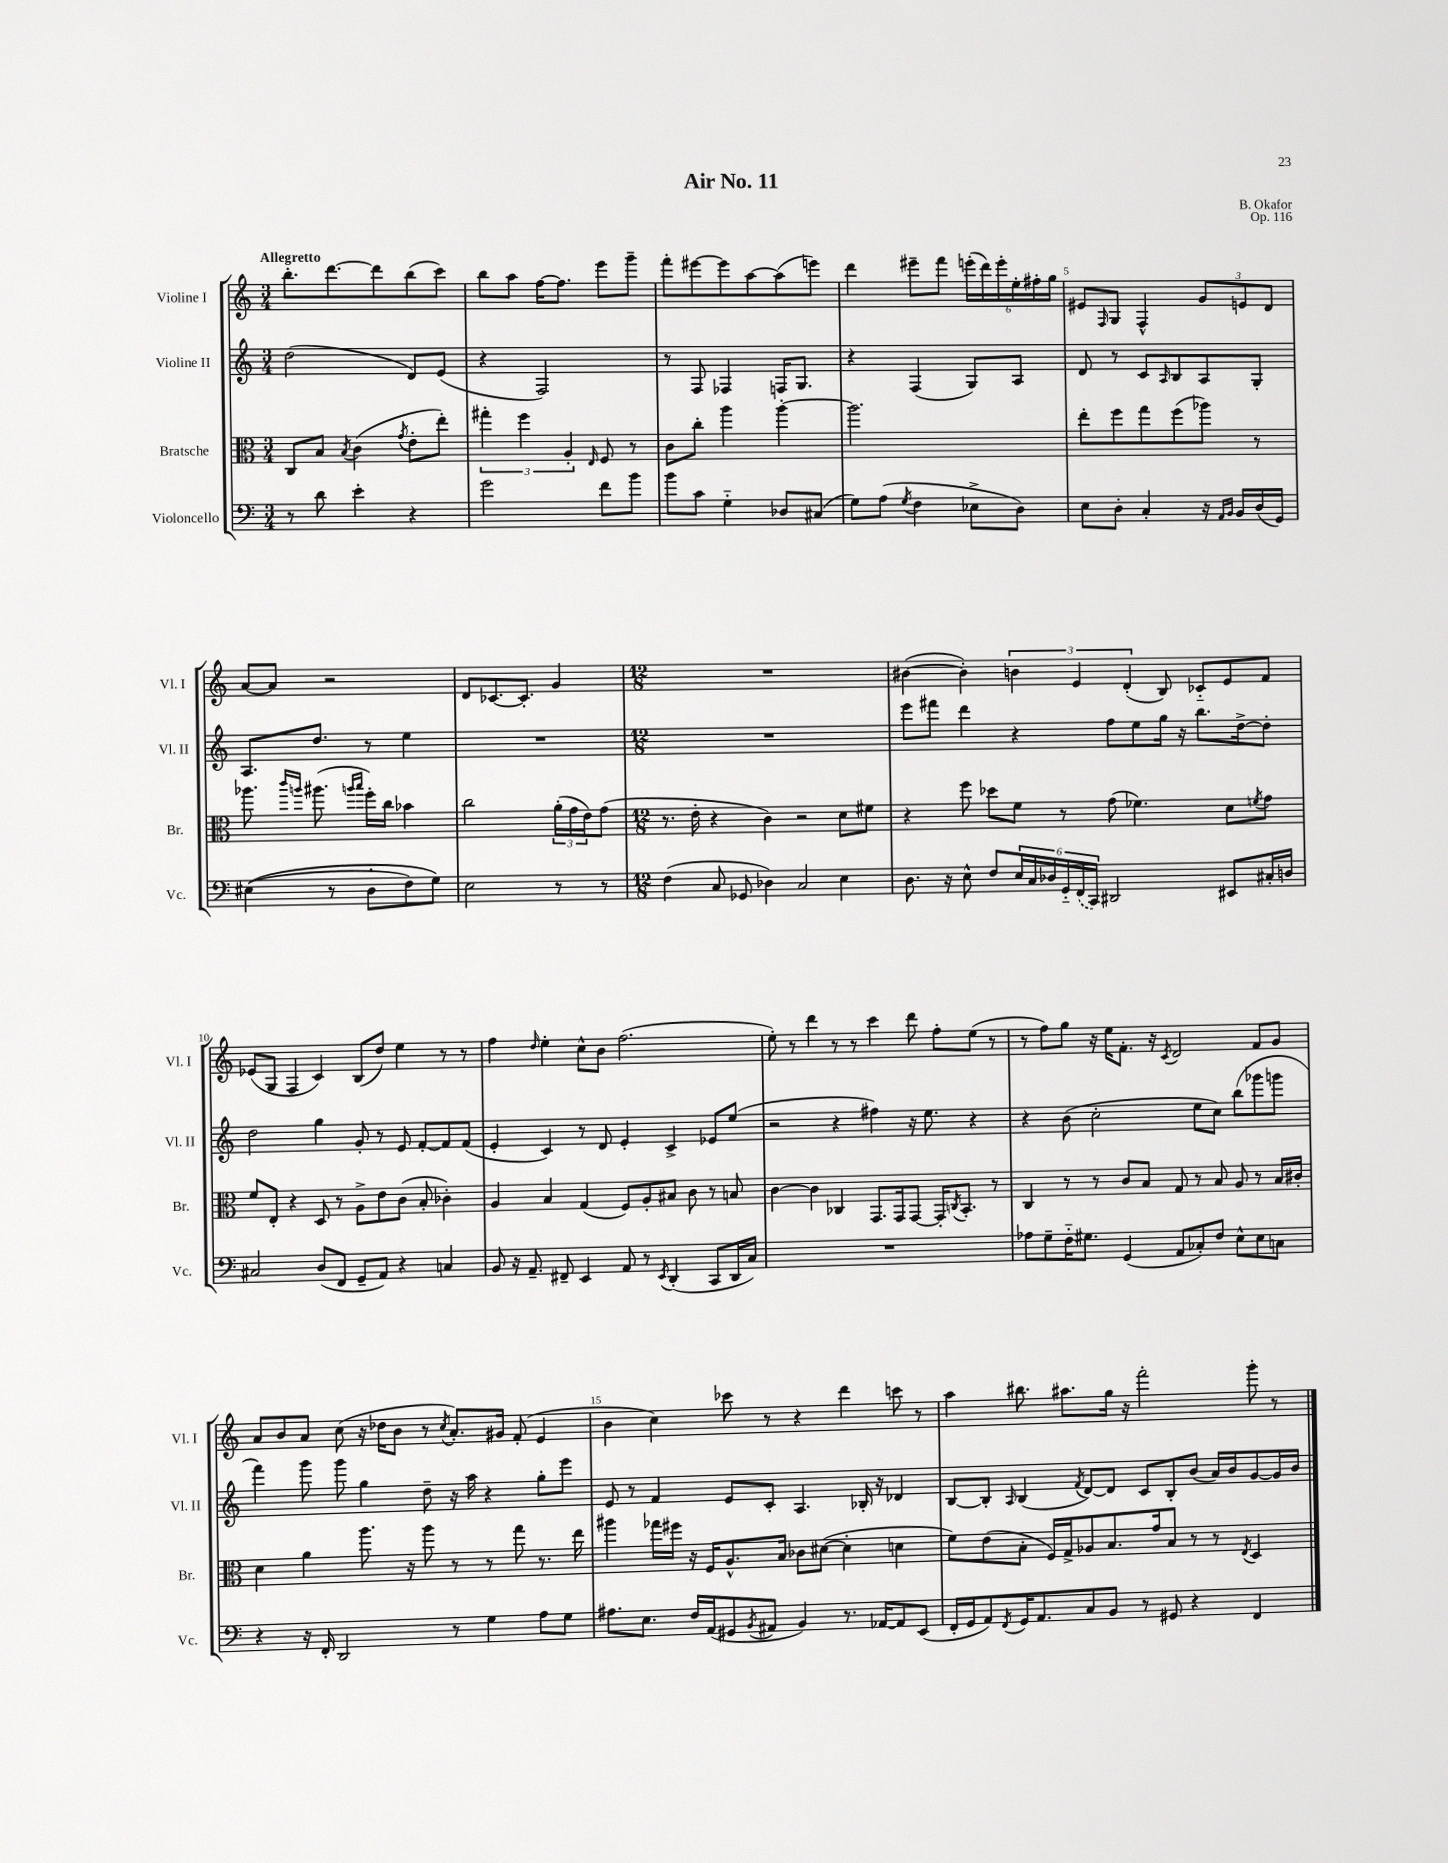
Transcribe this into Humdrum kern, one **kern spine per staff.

**kern	**kern	**kern	**kern
*part4	*part3	*part2	*part1
*staff4	*staff3	*staff2	*staff1
*I"Violoncello	*I"Bratsche	*I"Violine II	*I"Violine I
*I'Vc.	*I'Br.	*I'Vl. II	*I'Vl. I
*clefF4	*clefC3	*clefG2	*clefG2
*k[]	*k[]	*k[]	*k[]
*M3/4	*M3/4	*M3/4	*M3/4
=1	=1	=1	=1
!	!	!	!LO:TX:a:B:t=Allegretto
8r	8C/L	(2dd\	8.bb'\L
8d\	8B/J	.	.
.	.	.	[8.ddd\
.	8qB/	.	.
4e'\	(4c\	.	.
.	.	.	8ddd\]
.	8qg/	.	.
4r	8e'\L	8d/L)	(8bb\
.	8ee'\J)	(8e/J	8ccc\J)
=2	=2	=2	=2
2g\	6gg#X'\	4r	8bb\L
.	.	.	8aa\J
.	6ff\	.	.
.	.	2F/)	[16ff\KL
.	.	.	8.ff\J]
.	6A'/	.	.
.	16qqE/	.	.
8f\L	8F/	.	8eee\L
8b\J	8r	.	8ggg~\J
=3	=3	=3	=3
8b\L	8c\L	8r	8fff'\L
8c\J	8cc'\J	8F/	[8eee#X\
4G\	4aa\	4F-X/	8eee#\]
.	.	.	[8aa\
8D-X/L	[4aa'\	16Fn/KL	(8aa\]
.	.	8.G/J	.
(8C#X/J	.	.	8eeen\J)
=4	=4	=4	=4
8G\L)	2.aa\]	4r	4ddd\
(8A\J	.	.	.
8qG/	.	.	.
4F\	.	(4F/	8eee#X~\L
.	.	.	8fff\J
8E-X^\L	.	8G/L)	(24eeen'\LL
.	.	.	24ddd\)
.	.	.	24eee'\
8D\J)	.	8A/J	24ee'\
.	.	.	24ff#X'\
.	.	.	24gg\JJ
=5	=5	=5	=5
8E\L	8ee'\L	8d/	8e#X/L
.	.	.	16qqF/
8D'\J	8ff\	8r	8G/J
4C'/	8gg\	8c/L	4F^^/
.	.	16qqA/	.
.	(8ff\	8B/	.
16r	8aa-X\J)	8A/	12g/L
16qqAA/LL	.	.	.
16qqBB/JJ	.	.	.
16BB/LL	.	.	.
.	.	.	12en/
(16D/	8r	8G'/J	.
.	.	.	12d/J
16GG/JJ)	.	.	.
!!LO:LB:g=z
=6	=6	=6	=6
((4E#X\	8.aa-X\	8.A/L	[8a/L
.	.	.	8a/J]
.	16qqccc/LL	.	.
.	16qqaan/JJ	.	.
.	(8.aa#X\	8.dd/J	.
8r	.	.	2r
.	16qqaan/LL	.	.
.	16qqbb/JJ	.	.
8D\L	16ff'\LL)	8r	.
.	16cc\JJ	.	.
8F\)	4b-X\	4ee\	.
8G\J)	.	.	.
=7	=7	=7	=7
2E\	2cc\	2.r	8d/L
.	.	.	[8.c-X/
.	.	.	8.c-'/J]
8r	(24a'\LL	.	4g/
.	24g\	.	.
.	24e\J)	.	.
8r	(8g\J	.	.
=8	=8	=8	=8
*M12/8	*M12/8	*M12/8	*M12/8
(4F\	8.r	1.r	1.r
.	16e'\	.	.
8C/	4r	.	.
8GG-X/	.	.	.
4D-X\)	4c\)	.	.
2C/	2r	.	.
4E\	8d\L	.	.
.	8f#X\J	.	.
=9	=9	=9	=9
8.D\	4r	8eee\L	([4b#X\
.	.	8fff#X\J	.
16r	.	.	.
8E^^\	8ff\	4ddd\	4b#'\])
8F/L	8dd-X\L	.	.
24E/L	8f\J	4r	6bn\
24C/	.	.	.
24D-X/	.	.	.
24GG/	8r	.	.
(24FF/	.	.	6e/
24CC/JJ)	.	.	.
2DD#X/	(8g\	8ff\L	.
.	.	.	(6d'/
.	4.f-X\)	8ee\	.
.	.	16gg\Jk	8B/)
.	.	16r	.
.	.	8.bb\L	8c-X/L
8EE#X/L	8d\L	.	8e/
.	.	[16dd^\k	.
.	8qfn/	.	.
16C#X'/L	8g\J	8dd'\J]	8f/J
16Dn/JJ	.	.	.
!!LO:LB:g=z
=10	=10	=10	=10
2C#X/	8f/L	2dd\	(8e-X/L
.	8E'/J	.	8G/J
.	4r	.	4F/
(8D/L	8D/	4gg\	4c/)
8FF/J	8r	.	.
8GG~/L	8A^\L	8g'/	(8B/L
8AA/J)	8e\	8r	8dd/J)
4r	(8c\J	8e/	4ee\
.	8B'/	[8f'/L	.
4Cn/	4c-X'\)	8f/]	8r
.	.	(8f/J	8r
=11	=11	=11	=11
8BB/	4A/	4e'/	4ff\
16r	.	.	.
8.AA~/	.	.	.
.	.	.	16qqdd/
.	4B/	4c/)	4ee'\
8FF#X~/	.	.	.
4EE/	(4G/	8r	8cc^^\L
.	.	8d/	8b\J
8AA/	8F/L)	4e'/	(2.ff\
8r	8A'/	.	.
8qEE/	.	.	.
(4DD'/	8B#X/J	4c^/	.
.	8c\	.	.
8CC/L	8r	8e-X/L	.
16DD/L	8Bn/	(8ee/J	.
16C/JJ)	.	.	.
=12	=12	=12	=12
1.r	[4c\	2r	8ee'\)
.	.	.	8r
.	4c\]	.	4ddd\
.	4C-X/	4r	8r
.	.	.	8r
.	8.GG/L	4ff#X\)	4ccc\
.	16GG/k	.	.
.	[8GG/J	16r	8ddd\
.	.	8.ee\	.
.	16GG'/KL]	.	8ff'\L
.	8qCn/	.	.
.	8.BB'/J	.	.
.	.	4r	(8ee\J
.	8r	.	8r
=13	=13	=13	=13
8A-X\L	4C/	4r	8r
8G~\	.	.	8ff\L)
16F\K	8r	(8b\	8gg\J
8.G#X\J	.	.	.
.	8r	2cc'\	16r
.	.	.	16ee\KL
(4GG/	8c/L	.	8.f'\J
.	8B/J	.	.
.	.	.	16r
.	.	.	8qc/
8AA/L	8G/	.	2d/
8C-X'/)	8r	8ee\L	.
8F/J	8B/	8cc\J)	.
8E^^\L	8A/	(8bb\L	.
8E\	8r	8ggg-X\	8f/L
8Cn\J	16B/LL	8gggn\J	8g/J
.	16c#X'/JJ	.	.
!!LO:LB:g=z
=14	=14	=14	=14
4r	4d\	4fff\)	8a/L
.	.	.	8b/
16r	4a\	8ggg\	8a/J
16FF'/	.	.	.
2DD/	.	8ggg\	(8cc\
.	8.aa\	4gg\	16r
.	.	.	16dd-X\KL
.	.	.	8b\J
.	16r	.	.
.	8aa\	8dd~\	8r
.	.	.	8qcc/
8r	8r	16r	8.a'/L)
.	.	16aa\	.
4G\	8r	4r	.
.	.	.	16g#X/Jk
.	8gg\	.	(8f'/
8A\L	8.r	8gg'\L	4e/
8G\J	.	8eee\J	.
.	16ee\	.	.
=15	=15	=15	=15
8.A#X\L	4aa#X\	8e/	4b\
.	.	8r	.
8.E\J	.	.	.
.	16gg-X\LL	4f/	4cc\)
.	16ff#X\JJ	.	.
16F/LL	16r	.	.
(16AA/J	16F/KL	.	.
8GG#X/	8.A^^/	8e/L	8ccc-X\
8qBB/	.	.	.
8AA#X/J	.	8c'/J	8r
.	16B/Jk	.	.
4BB/)	8c-X\L	4.A/	4r
.	([8d#X\J	.	.
8.r	4d#'\]	.	4ddd\
.	.	16B-X'/	.
[16AA-X/KL	.	16r	.
8AA-/]	4dn\	4d-X/	8cccn\
(8EE/J	.	.	8r
=16	=16	=16	=16
16FF'/LL	8f\L)	[8B/L	4aa\
16GG/J	.	.	.
8AA/)	(8e\	8B'/J]	.
8qFF/	.	16qqA/	.
16GG/K	8B'\J	(4B/	8.bb#X\
8.AA/	.	.	.
.	16F/LL)	.	.
.	16G^/J	.	8.aa#X\L
.	.	8qf/	.
8C/	8A-X/	[8d/L)	.
8BB/J	8.B/	8d/J]	16gg\Jk
.	.	.	16r
8r	.	8c/L	2fff'\
.	16g/k	.	.
8GG#X/	8B/J	8B'/	.
4r	8r	(8b/J	.
.	8r	16a/LL)	.
.	.	16b/J	.
.	8qE/	.	.
4FF/	4D/	[8g/	8ggg'\
.	.	16g/L]	8r
.	.	16b/JJ	.
==	==	==	==
*-	*-	*-	*-
